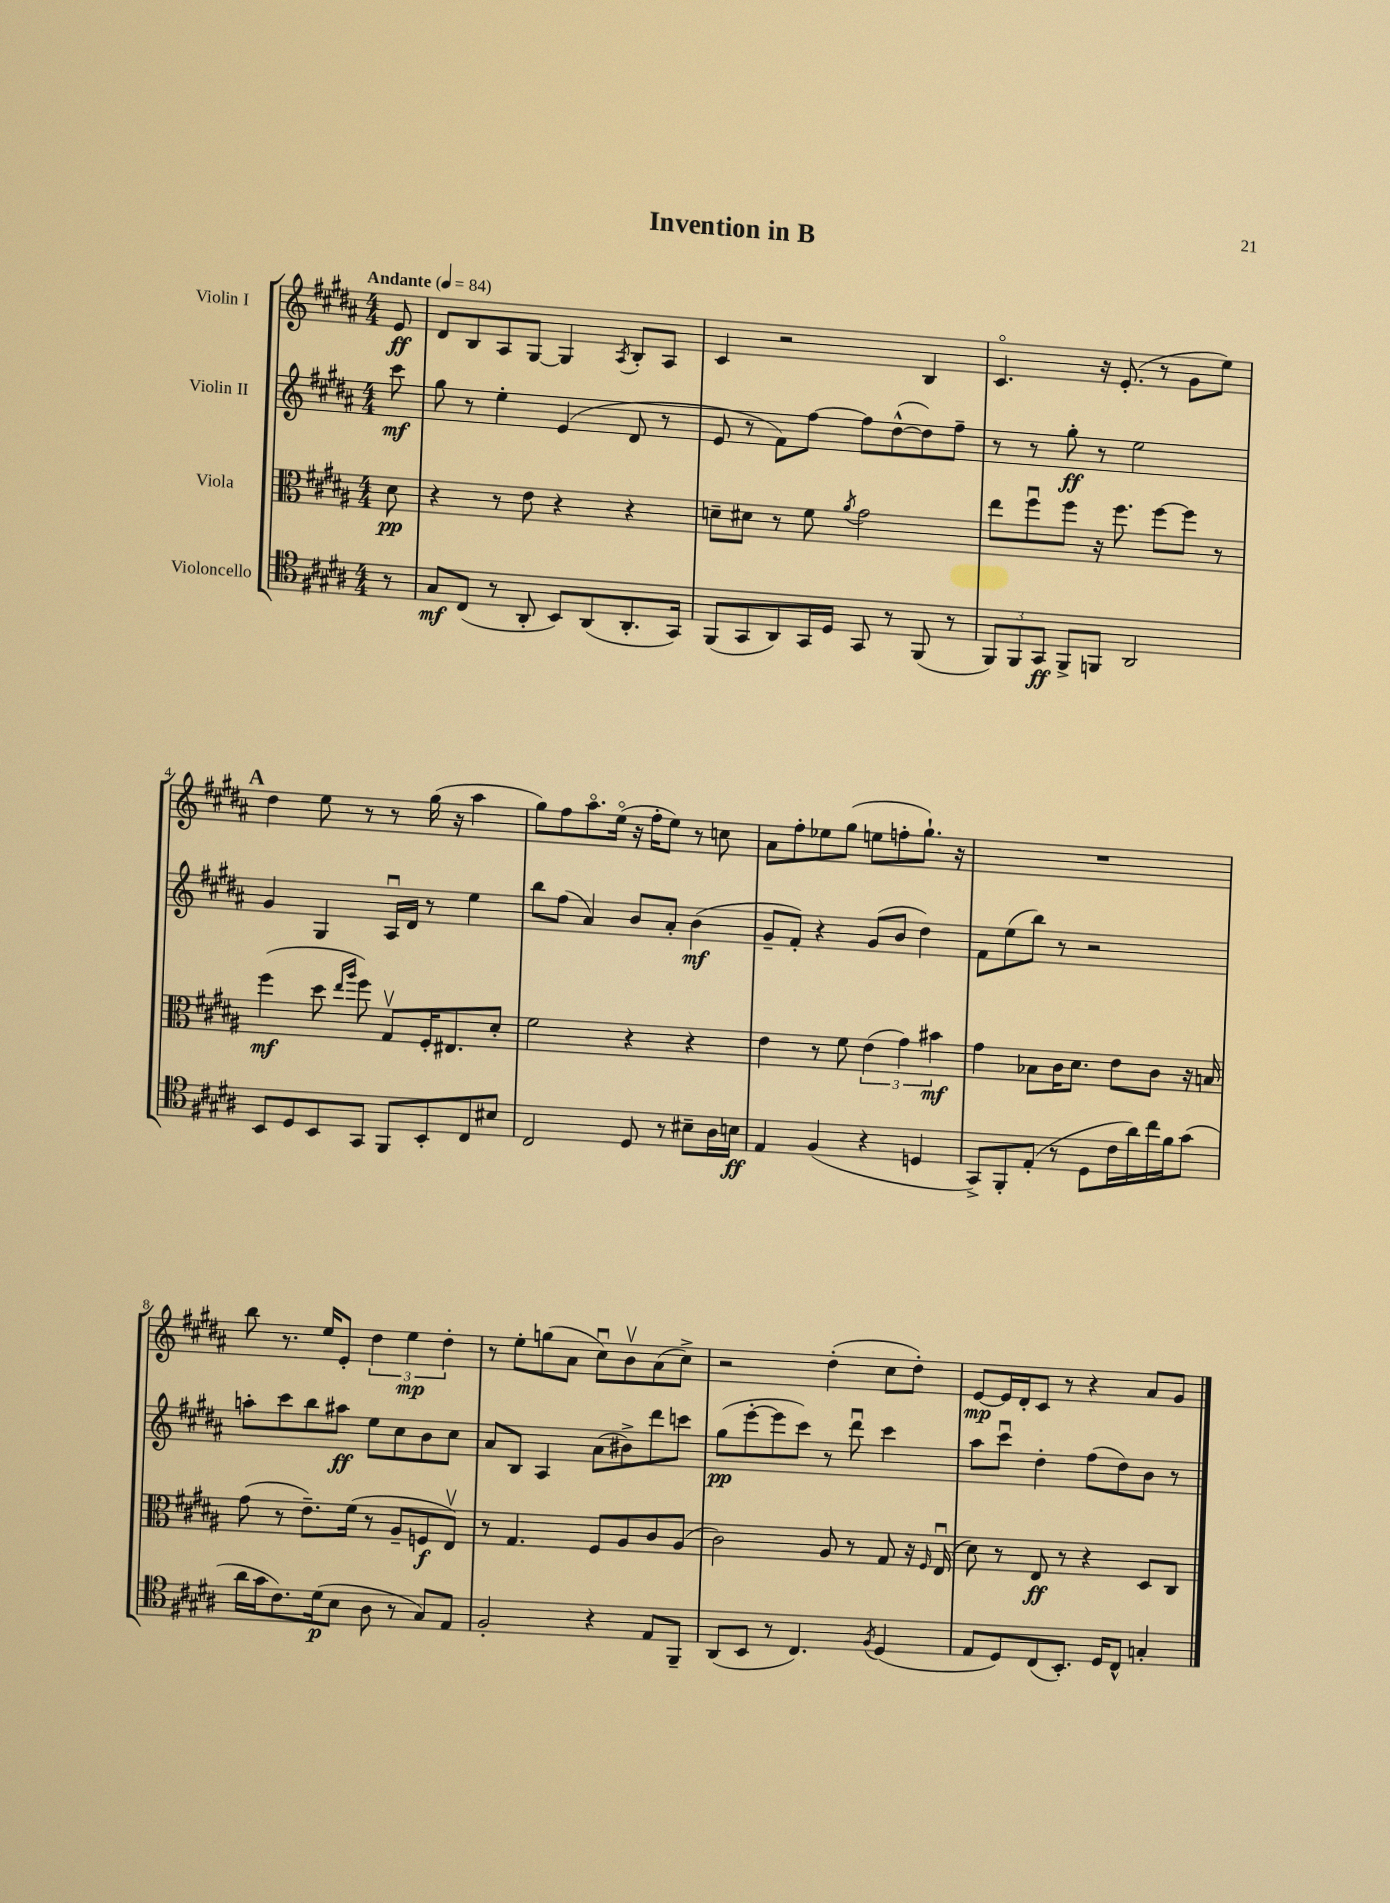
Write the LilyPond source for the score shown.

\header { title = "Invention in B" }
<<
\new StaffGroup <<
\new Staff = "s0" \with { instrumentName = "Violin I" } {
    \clef treble \key b \major \numericTimeSignature \time 4/4 \partial 8 \tempo "Andante" 4 = 84
    \autoBeamOff e'8\ff |
    dis'8[ b8 ais8 gis8]~ gis4 \acciaccatura { ais8 } b8[-. ais8] |
    cis'4 r2 b4 |
    cis'4.\flageolet r16 e'8.-.( r8 gis'8[ e''8]) |
    \mark \markup { \bold "A" } dis''4 e''8 r8 r8 gis''16( r16 ais''4 |
    gis''8[) fis''8 ais''8.\flageolet e''16]\flageolet( r16 fis''16[-. e''8]) r8 c''8 |
    ais'8[ fis''8-. ees''8 gis''8]( e''8[ f''8-. gis''8.]-!) r16 |
    R1 |
    b''8 r8. e''16[ e'8]-. \tuplet 3/2 { dis''4 e''4\mp dis''4-. } |
    r8 e''8[-. g''8( ais'8] cis''8[\downbow) b'8\upbow ais'8( cis''8]->) |
    r2 dis''4-.( cis''8[ dis''8]-.) |
    e'8[~\mp e'16 dis'16-. cis'8] r8 r4 ais'8[ gis'8] \bar "|." |
}
\new Staff = "s1" \with { instrumentName = "Violin II" } {
    \clef treble \key b \major \numericTimeSignature \time 4/4 \partial 8
    \autoBeamOff cis'''8\mf |
    gis''8 r8 e''4-. e'4( dis'8 r8 |
    e'8 r8 fis'8[) fis''8]~ fis''8[ dis''8~-^( dis''8) fis''8]-- |
    r8 r8 gis''8-.\ff r8 e''2 |
    \mark \markup { \bold "A" } gis'4 gis4 ais16[\downbow dis'16] r8 e''4 |
    b''8[ fis''8]( ais'4) b'8[ ais'8]-. b'4\mf( |
    gis'8[-- fis'8]-.) r4 gis'8[( b'8] dis''4) |
    fis'8[ e''8( b''8]) r8 r2 |
    a''8[-. cis'''8 b''8 ais''8]\ff e''8[ cis''8 b'8 cis''8] |
    ais'8[ b8] ais4 ais'8[( bis'8->) dis'''8 c'''8] |
    gis''8[\pp( e'''8~-. e'''8 cis'''8]) r8 dis'''8\downbow cis'''4 |
    ais''8[ cis'''8]\downbow dis''4-. fis''8[( dis''8) b'8] r8 \bar "|." |
}
\new Staff = "s2" \with { instrumentName = "Viola" } {
    \clef alto \key b \major \numericTimeSignature \time 4/4 \partial 8
    \autoBeamOff dis'8\pp |
    r4 r8 e'8 r4 r4 |
    d'8[-- dis'8] r8 fis'8 \acciaccatura { ais'8 } gis'2 |
    e''8[ fis''8\downbow fis''8] r16 fis''8. fis''8[~ fis''8] r8 |
    \mark \markup { \bold "A" } fis''4\mf( dis''8 \grace { e''16[ ais''16] } fis''8) gis8[\upbow fis16-. eis8. dis'8]-. |
    fis'2 r4 r4 |
    e'4 r8 fis'8 \tuplet 3/2 { e'4( gis'4) bis'4\mf } |
    gis'4 bes8[ cis'16 dis'8.] e'8[ cis'8] r16 b16 |
    gis'8( r8 e'8.[--) fis'16]( r8 ais8[-- f8\f e8]\upbow) |
    r8 gis4. fis8[ ais8 cis'8 ais8]( |
    cis'2) ais8 r8 gis8 r16 \grace { fis16 } e16\downbow( |
    dis'8) r8 e8\ff r8 r4 dis8[ cis8] \bar "|." |
}
\new Staff = "s3" \with { instrumentName = "Violoncello" } {
    \clef tenor \key b \major \numericTimeSignature \time 4/4 \partial 8
    \autoBeamOff r8 |
    gis8[\mf cis8]( r8 ais,8-. b,8[) ais,8( ais,8.-. gis,16]) |
    fis,8[( gis,8 ais,8) gis,16 dis16] gis,8 r8 fis,8( r8 |
    \tuplet 3/2 { fis,8[) fis,8 gis,8]\ff } fis,8[-> f,8] ais,2 |
    \mark \markup { \bold "A" } b,8[ dis8 b,8 gis,8] fis,8[ b,8-. cis8 bis8] |
    cis2 dis8 r8 bis8[-- ais16 b16]\ff |
    e4 fis4( r4 d4 |
    gis,8[->) fis,8-. e8]-.( r8 dis8[ cis'16 ais'16) cis''16 fis'16 gis'8]( |
    ais'16[ gis'16 cis'8.) dis'16\p( b8] ais8 r8 gis8[) e8] |
    fis2-. r4 e8[ fis,8]-- |
    ais,8[( b,8] r8 cis4.) \acciaccatura { fis8 } dis4( |
    e8[ dis8) cis8( b,8.]-.) dis16[ cis8]-^ g4-. \bar "|." |
}
>>
>>
